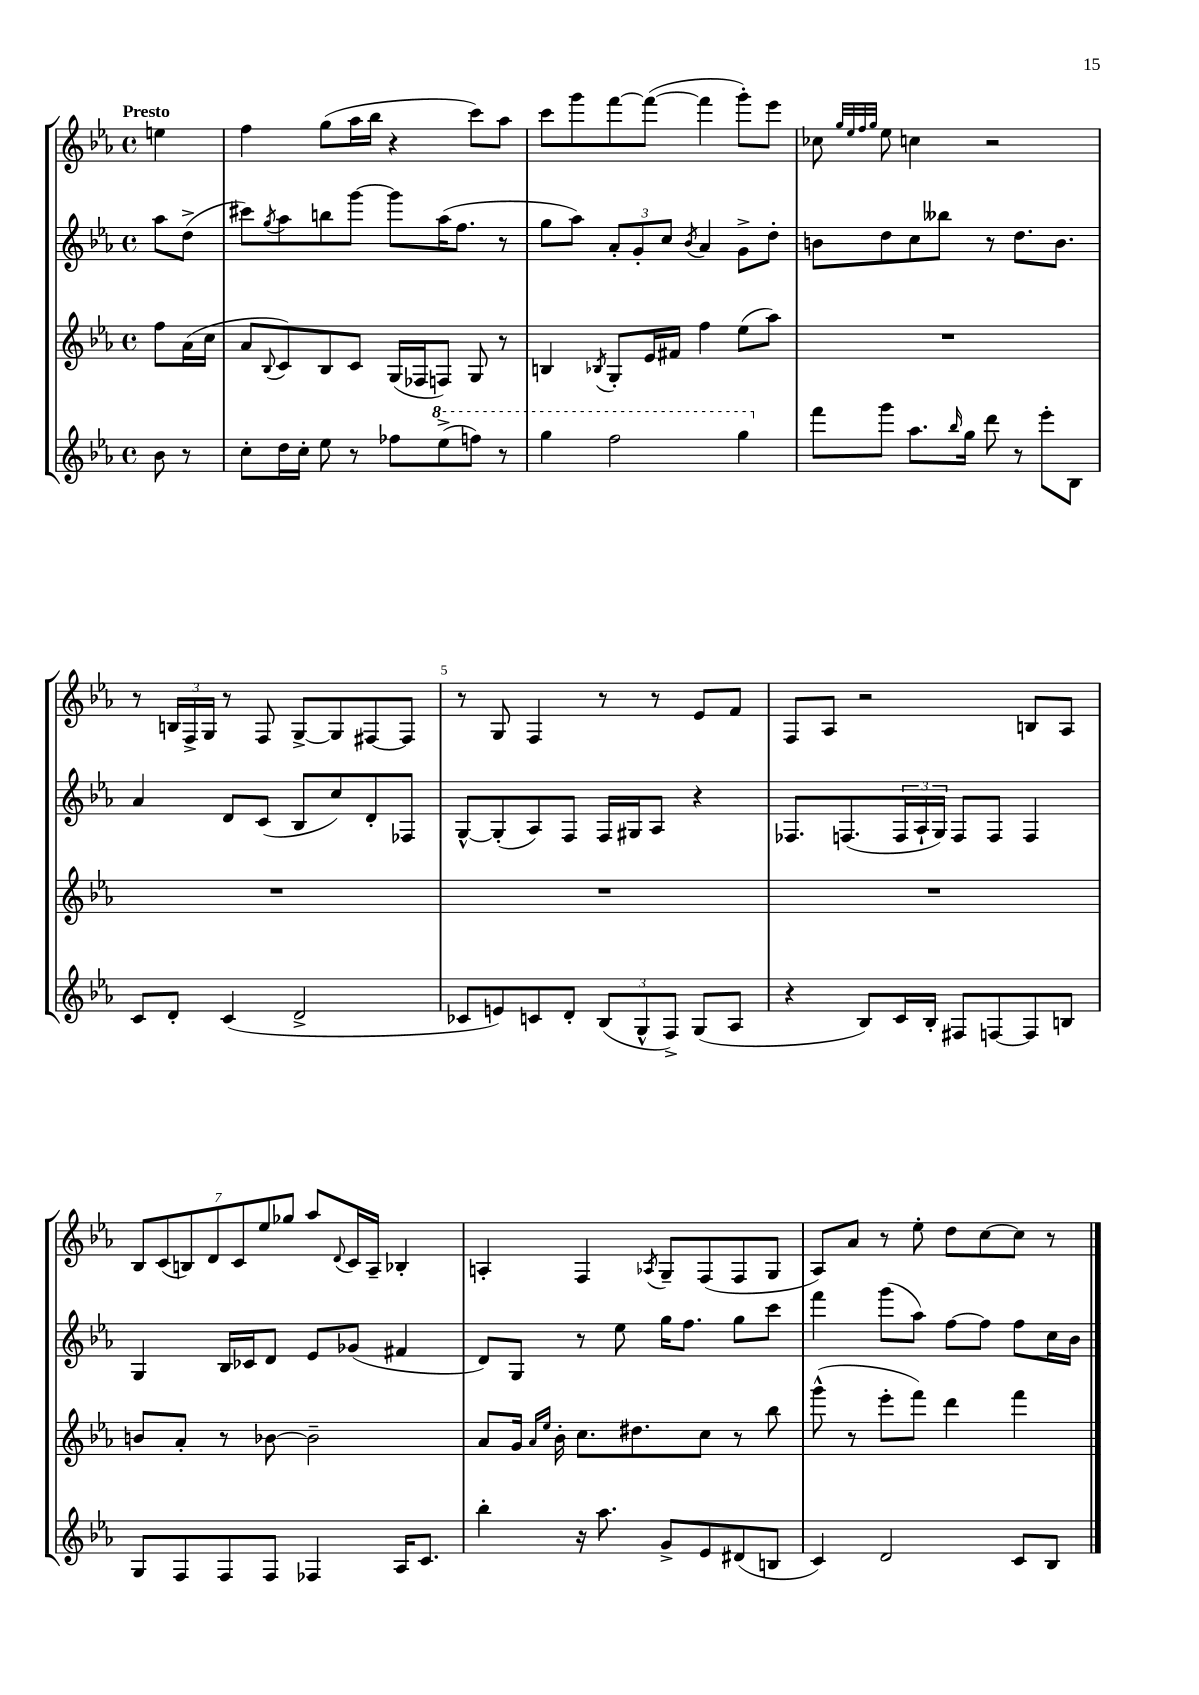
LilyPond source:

<<
\new StaffGroup <<
\new Staff = "s0" {
    \clef treble \key ees \major \defaultTimeSignature \time 4/4 \partial 4 \tempo "Presto"
    e''4 |
    f''4 g''8( aes''16 bes''16 r4 c'''8) aes''8 |
    c'''8 g'''8 f'''8~ f'''8~( f'''4 g'''8-.) ees'''8 |
    ces''8 \grace { g''32 ees''32 f''32 g''32 } ees''8 c''4 r2 |
    r8 \tuplet 3/2 { b16 f16-> g16 } r8 f8 g8~-> g8 fis8~ fis8 |
    r8 g8 f4 r8 r8 ees'8 f'8 |
    f8 aes8 r2 b8 aes8 |
    \tuplet 7/4 { bes8 c'8( b8) d'8 c'8 ees''8 ges''8 } aes''8 \appoggiatura { d'8 } c'16 aes16-- bes4-. |
    a4-. f4 \acciaccatura { aes8 } g8-- f8( f8 g8 |
    aes8) aes'8 r8 ees''8-. d''8 c''8~ c''8 r8 \bar "|." |
}
\new Staff = "s1" {
    \clef treble \key ees \major \defaultTimeSignature \time 4/4 \partial 4
    aes''8 d''8->( |
    cis'''8) \acciaccatura { g''8 } aes''8 b''8 g'''8~ g'''8 aes''16( f''8. r8 |
    g''8 aes''8) \tuplet 3/2 { aes'8-. g'8-. c''8 } \acciaccatura { bes'8 } aes'4 g'8-> d''8-. |
    b'8 d''8 c''8 beses''8 r8 d''8. b'8. |
    aes'4 d'8 c'8( bes8 c''8) d'8-. fes8 |
    g8~-^ g8-.( aes8) f8 f16 gis16 aes8 r4 |
    fes8. f8.( \tuplet 3/2 { f16 aes16-! g16) } f8 f8 f4 |
    g4 bes16 ces'16 d'8 ees'8 ges'8( fis'4 |
    d'8) g8 r8 ees''8 g''16 f''8. g''8 c'''8 |
    f'''4 g'''8( aes''8) f''8~ f''8 f''8 c''16 bes'16 \bar "|." |
}
\new Staff = "s2" {
    \clef treble \key ees \major \defaultTimeSignature \time 4/4 \partial 4
    f''8 aes'16( c''16 |
    aes'8 \appoggiatura { bes8 } c'8) bes8 c'8 g16( fes16 f8) g8 r8 |
    b4 \acciaccatura { bes8 } g8-. ees'16 fis'16 f''4 ees''8( aes''8) |
    R1 |
    R1 |
    R1 |
    R1 |
    b'8 aes'8-. r8 bes'8~ bes'2-- |
    aes'8 g'16 \grace { aes'16 ees''16 } bes'16-. c''8. dis''8. c''8 r8 bes''8 |
    g'''8-^( r8 ees'''8-. f'''8) d'''4 f'''4 \bar "|." |
}
\new Staff = "s3" {
    \clef treble \key ees \major \defaultTimeSignature \time 4/4 \partial 4
    bes'8 r8 |
    c''8-. d''16 c''16-. ees''8 r8 fes''8 \ottava #1 ees'''8->( f'''!8) r8 |
    g'''4 f'''2 g'''4 \ottava #0 |
    f'''8 g'''8 aes''8. \grace { bes''16 } g''16 d'''8 r8 ees'''8-. bes8 |
    c'8 d'8-. c'4( d'2-> |
    ces'8 e'8) c'8 d'8-. \tuplet 3/2 { bes8( g8-^ f8->) } g8( aes8 |
    r4 bes8) c'16 bes16-. fis8 f8~ f8 b8 |
    g8 f8 f8 f8 fes4 aes16 c'8. |
    bes''4-. r16 aes''8. g'8-> ees'8 dis'8( b8 |
    c'4) d'2 c'8 bes8 \bar "|." |
}
>>
>>
\layout { \context { \Score \override BarNumber.break-visibility = ##(#f #t #t) barNumberVisibility = #(every-nth-bar-number-visible 5) } }
